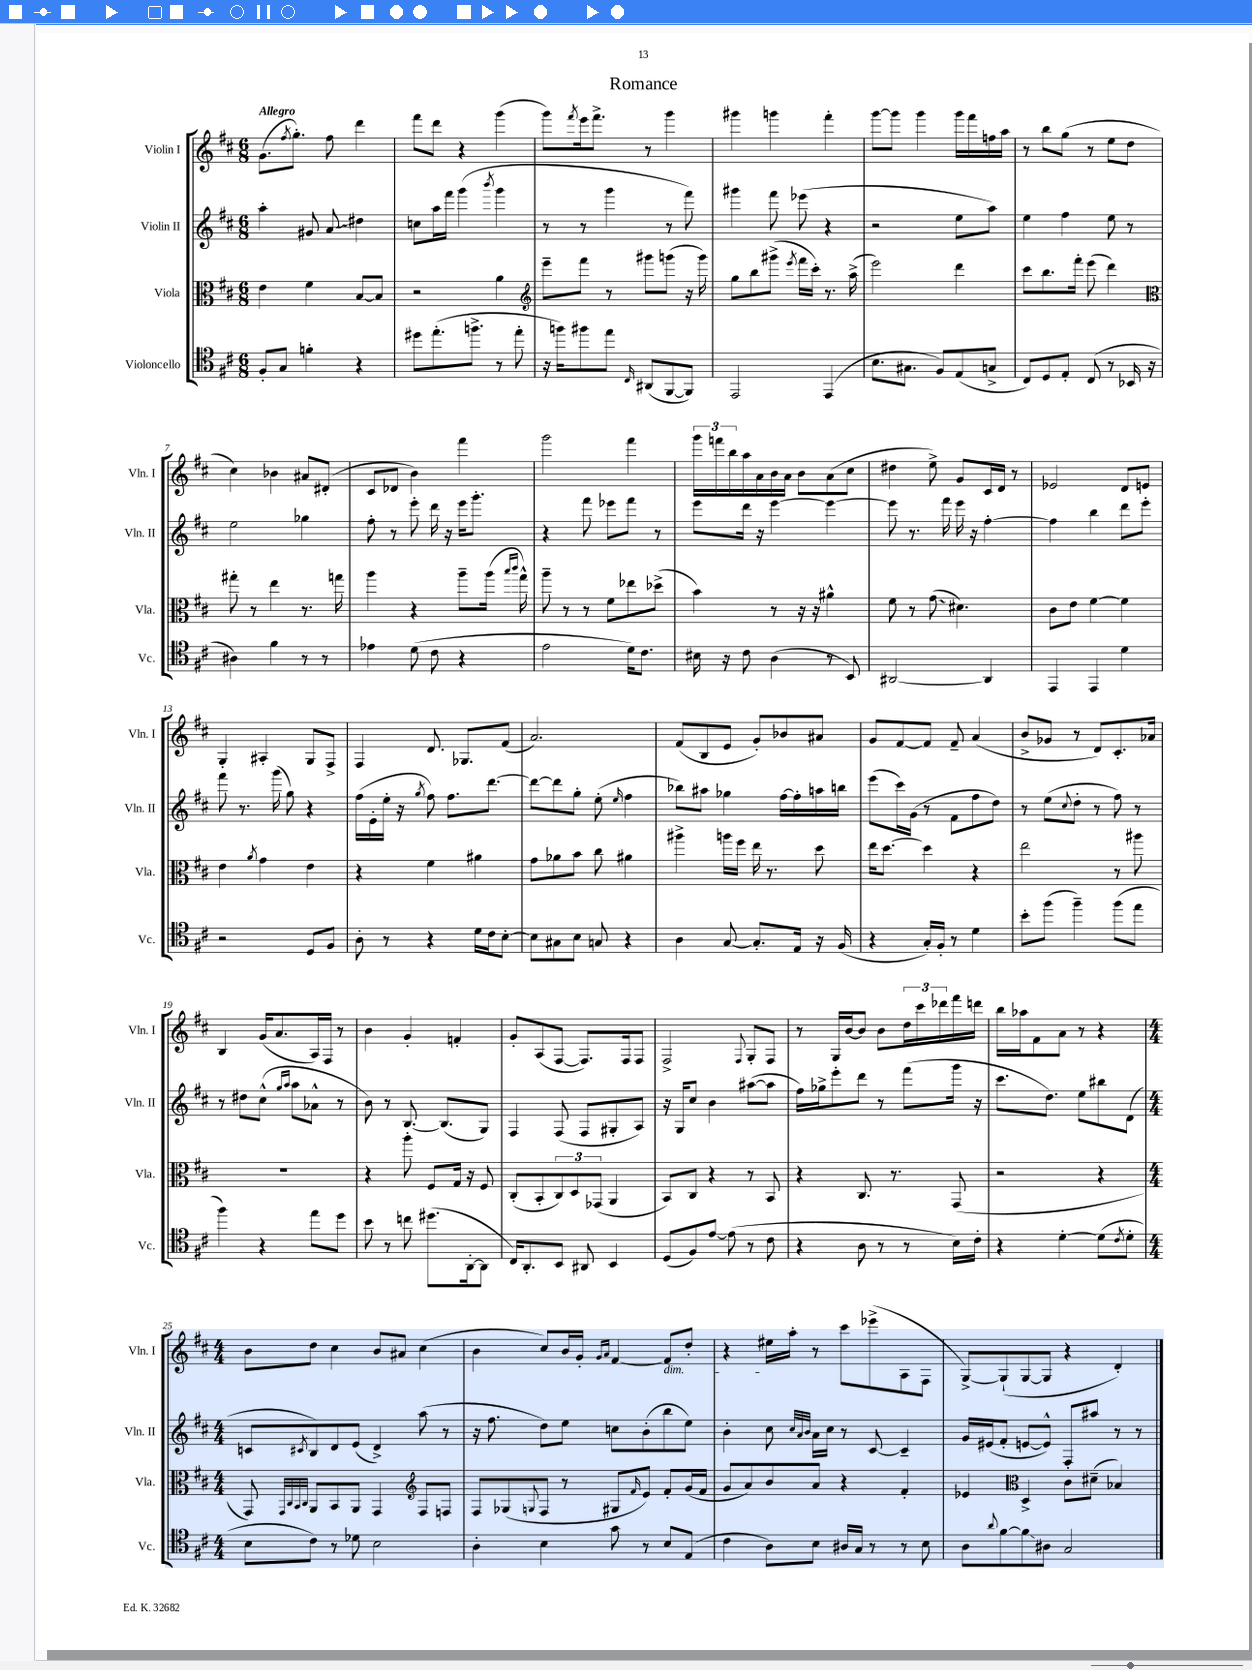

**kern	**kern	**kern	**kern
*staff4	*staff3	*staff2	*staff1
*clefC4	*clefC3	*clefG2	*clefG2
*k[f#c#]	*k[f#c#]	*k[f#c#]	*k[f#c#]
*M6/8	*M6/8	*M6/8	*M6/8
8F#'/L	4e\	4aa'\	(8.g\L
8G/J	.	.	.
.	.	.	8qff#/
.	.	.	8.gg'\J)
4f'\	4f#\	8g#/	.
.	.	8a/	8ff#\
4r	[8B/L	4dd#\	4ddd\
.	8B/]J	.	.
=	=	=	=
8dd#\L	2r	8cc\L	8fff#\L
(8.ee'\	.	16aa\L	8ddd\J
.	.	16fff#\JJ	.
.	.	(4ggg\	4r
8.ff^\J	.	.	.
.	.	8qbbb/	.
8r	4a\	4ggg\	(4ggg\
8ee'\	.	.	.
=	=	=	=
*	*clefG2	*	*
16r	8eee~\L	8r	8ggg\L)
16ff\LK)	.	.	.
.	.	.	8qfff#/
8ff#\	8fff#\J	8r	16eee\k
.	.	.	8.fff#^\J
8ee\J	8r	4ggg\	.
16qqC#/	.	.	.
(8AA#/L	8ggg#\L	.	8r
[8FF#/	(8ggg\J	8r	4ggg\
8FF#/]J)	16r	8fff#\)	.
.	16ggg\)	.	.
=	=	=	=
2EE/	8gg\L	4ggg#\	4ggg#\
.	8bb\	.	.
.	(8ggg#^\J	8fff#\	4ggg\
.	8qeee/	.	.
.	16fff#\LL	(8eee-\	.
.	16ccc#'\JJ)	.	.
(4EE/	8.r	4r	4fff#'\
.	(16aa^\	.	.
=	=	=	=
8.B\L	2eee\)	2r	[8ggg\L
.	.	.	8ggg\]J
8.G#\J	.	.	.
.	.	.	4ggg\
8F#/L)	.	.	.
(8E/	4ddd\	8ee\L	16ggg\LL
.	.	.	16fff#\
8G^/J	.	8aa\J)	16ff\
.	.	.	16aa\JJ
=	=	=	=
8C#/L)	8ccc#\L	4ee\	8r
8D/	8.bb\	.	8bb\L
8E'/J	.	4ff#\	(8gg\J
.	16fff#'\Jk	.	.
(8C#/	(8eee\	.	8r
8r	4ddd\)	8ee\	8ee\L
16BB-/	.	8r	8dd\J
16r	.	.	.
=	=	=	=
*	*clefC3	*	*
4A#\)	8gg#'\	2ee\	4cc#\)
.	8r	.	.
4f#\	4ee\	.	4b-\
8r	8.r	4gg-\	8a#/L
8r	.	.	(8d#'/J
.	16gg\	.	.
=	=	=	=
4e-\	4aa\	8ff#'\	8c#/L
.	.	8r	8d-/J
(8d\	4r	8eee'\	4b\)
8c#\	.	16ddd\	.
.	.	16r	.
4r	8aa~\L	16eee\LK	4fff#\
.	.	8.ggg'\J	.
.	(16aa\Jk	.	.
.	16qqbb/LL	.	.
.	16qqccc#/JJ	.	.
.	16gg^^\)	.	.
=	=	=	=
2e\	8aa~\	4r	2ggg\
.	8r	.	.
.	8r	8fff#\	.
.	8f#\L	8eee-\L	.
16d\LK)	8ee-\	8fff#\J	4fff#\
8.c#\J	.	.	.
.	(8dd-^\J	8r	.
=	=	=	=
16B#\	4b\)	8eee\L	24ggg\LL
.	.	.	24fff\
16r	.	.	.
.	.	.	24bb\
8c#\	.	16ddd\Jk	16aa\
.	.	16r	16a\
(4A\	8r	[4eee\	16b\
.	.	.	16a\JJ
.	16r	.	8b\L
.	16r	.	.
8r	4a#^^\	4eee\_	(8a\
8BB/)	.	.	8cc#\J
=	=	=	=
[2AA#/	8f#\	8eee\]	4dd#\
.	8r	8.r	.
.	(8g\	.	8ee^\)
.	.	16fff#\	.
.	4.d#\)	16eee\	8g/L
.	.	16r	.
4AA#/]	.	[4ff#'\	16c#/L
.	.	.	16d/JJ
.	.	.	8r
=	=	=	=
4EE/	8c#\L	4ff#\]	2e-/
.	8e\J	.	.
4EE/	[4f#\	4bb\	.
4d\	4f#\]	8ddd\L	8d/L
.	.	8eee'\J	8e/J
=	=	=	=
2r	4e\	8fff#\	4G'/
.	.	8.r	.
.	8qa/	.	.
.	4g\	.	4A#'/
.	.	(16ggg\	.
.	.	8gg\)	.
8D/L	4e\	4r	8G/L
8F#/J	.	.	8F#^/J
=	=	=	=
8A'\	4r	(16ff#\LL	4F#/
.	.	16e'\	.
8r	.	16ee'\JJ	.
.	.	16r	.
.	.	8qgg/	.
4r	4f#\	8ff#\)	8.d/
.	.	8.ff#\L	.
.	.	.	8.G-/L
16d\LL	4a#\	.	.
16c#\J	.	[8.ddd\J	.
[8B'\J	.	.	(8f#/J
=	=	=	=
8B\]L	8g\L	8ddd\_L	2.a/)
8G#\	8a-\	8ddd\]	.
8B\J	8b\J	8gg'\J	.
8G/	8cc#\	(8ee'\	.
.	.	16qqee/	.
4r	4a#\	4ff#\	.
=	=	=	=
4A\	4aa#^\	8bb-\L)	(8f#/L
.	.	8aa#\J	8B/
[8G/	16aa\LL	4gg-\	8e/J
.	16ff#\JJ	.	.
8.G'/]L	16ee\	.	8g'/L)
.	8.r	.	.
.	.	[16ff#\LL	8b-/
16E/Jk	.	16ff#'\]	.
16r	8dd\	16aa\	8a#/J
(16F#/	.	16bb\JJ	.
=	=	=	=
4r	16ee\LK	(8eee\L	8g/L
.	[8.dd\J	.	.
.	.	16ccc#\L)	[8f#/
.	.	(16g\JJ	.
16G'/LL)	4dd\]	8r	8f#/]J
16F#'/JJ	.	.	.
8r	.	8f#\L	8f#~/
4d\	4r	8ff#\	(4a/
.	.	8dd\J)	.
=	=	=	=
8b'\L	2ee\	8r	8b^/L
(8ff#\J	.	(8ee\L	8g-/J
.	.	8qqcc#/	.
4ff#~\)	.	8dd'\J	8r
.	.	8r	8d/L)
(8ff#\L	8r	8ff#\)	8.c#'/
8ee\J	8aa#\	8r	.
.	.	.	16a-/Jk
=	=	=	=
4ff#\)	2.r	8r	4B/
.	.	8dd#\L	.
4r	.	(8cc#^^\J	(16g/LK
.	.	.	8.a/
.	.	16qqgg/LL	.
.	.	16qqaa/JJ	.
.	.	8aa\L	.
8ee\L	.	8a-^^\J	16A/L)
.	.	.	16F#/JJ
8dd\J	.	8r	8r
=	=	=	=
8b\	4r	8b\)	4b\
8r	.	8r	.
8cc\	8aa'\	[8.B/	4g'/
(8.dd#\L	8F#/L	.	.
.	.	(8.B/]L	.
.	16G/Jk	.	4f'/
[16AA'\k	16r	.	.
8AA\]J	8F#/	8G/J)	.
=	=	=	=
16C#/LK)	(8C#'/L	4F#/	8g'/L
8.AA'/	.	.	.
.	8BB'/	.	(8A/
8BB/J	12C#/)	(8F#/	[8F#/J
.	12D/	.	.
8AA#/	.	8F#/L	8.F#/]L)
.	(12GG-/J	.	.
4BB/	4AA/	8G#'/	.
.	.	.	16F#/k
.	.	8A/J)	8F#/J
=	=	=	=
(8D/L	8BB/L)	16r	2F#^/
.	.	16G/LK	.
8F#/)	8C#/J	8cc#/J	.
[8e/J	4r	4b\	.
(8e\]	.	.	.
.	.	.	8qqF#/
8r	8r	([8aa#\L	8G'/L
8c#\	8BB/	8aa#\]J	8F#/J
=	=	=	=
4r	4r	16ff#\LL)	8r
.	.	16gg-^\J	.
.	.	8eee'\	16G/LL
.	.	.	[16b/J
8A\	8.C#/	8ddd\J	8b/]J
8r	.	8r	8b\L
.	8.r	.	.
8r	.	(8fff#\L	24dd\L
.	.	.	24ccc#\
.	.	.	24ddd-\
16B\LL)	(8GG/	16ggg\Jk	16fff#\
16c#'\JJ	.	16r	16ddd\JJ
=	=	=	=
4r	2r	8.ccc#\L	16bb\LL
.	.	.	16aa-\J
.	.	.	8f#\
.	.	8.dd\J)	.
[4d'\	.	.	8a\J
.	.	8ee\L	8r
(8d\]L	4r	8bb#\	4r
8qc#/	.	.	.
8d'\J	.	(8d\J	.
=	=	=	=
*M4/4	*M4/4	*M4/4	*M4/4
8B\L	8GG/)	8c/L	8b\L
.	32qqGG/LLL	.	.
.	32qqC#/	.	.
.	32qqBB/	.	.
.	32qqC#/JJJ	8qc#/	.
8c#\J)	8AA/L	8B/)	8dd\J
8r	8BB/	8d/	4cc#\
8d-\	8AA/J	(8e/J	.
2B\	4GG/	4d^/)	8b/L
.	.	.	8a#/J
*	*clefG2	*	*
.	8F#/L	(8aa\	(4cc#\
.	8F/J	8r	.
=	=	=	=
4A'\	8F#/L	16r	4b\
.	.	8.ff#\	.
.	(8G-/	.	.
.	8qqG/	.	.
4B\	8F#/J	8dd\L)	8cc#/L)
.	8r	8ee\J	16b/L
.	.	.	16g'/JJ
.	.	.	16qqg/LL
.	.	.	16qqa/JJ
8g\	8G#/L	8cc\L	[4f#/
.	16qqf#/	.	.
8r	8e/J)	(8b'\	.
8B/L	8f#'/L	8bb\	8f#/]L
(8E/J	(16g/L	8ee\J)	8dd'/J
.	16f#/JJ	.	.
=	=	=	=
4c#\	8g/L	4b'\	4r
.	8a/)	.	.
8A\L)	8b/	8cc#\	16ee#\LL
.	.	.	16aa'\JJ
.	.	32qqcc#/LLL	.
.	.	32qqa/	.
.	.	32qqb/JJJ	.
8B\J	8a/J	16a\LL	8r
.	.	16cc#\JJ	.
16A#/LL	4r	8r	8ccc#\L
16G/JJ	.	.	.
8r	.	[8c#/	(8eee-^\
8r	4f#'/	4c#~/]	8A\
8B\	.	.	8F#\J
=	=	=	=
8A\L	4e-/	16g/LL	[8G^/L)
.	.	(16e#/J	.
8qqa/	.	.	.
[8f#\	.	8f#'/J	(8G`/]
*	*clefC3	*	*
8f#\]	4D^/	[8e/L	[8G/
8A#\J	.	8e^^/]J)	8G/]J
2G/	8c#\L	8F#'/L	4r
.	(8d#~\J	8aa#/J	.
.	4B-/)	8r	4d'/)
.	.	8r	.
==	==	==	==
*-	*-	*-	*-
